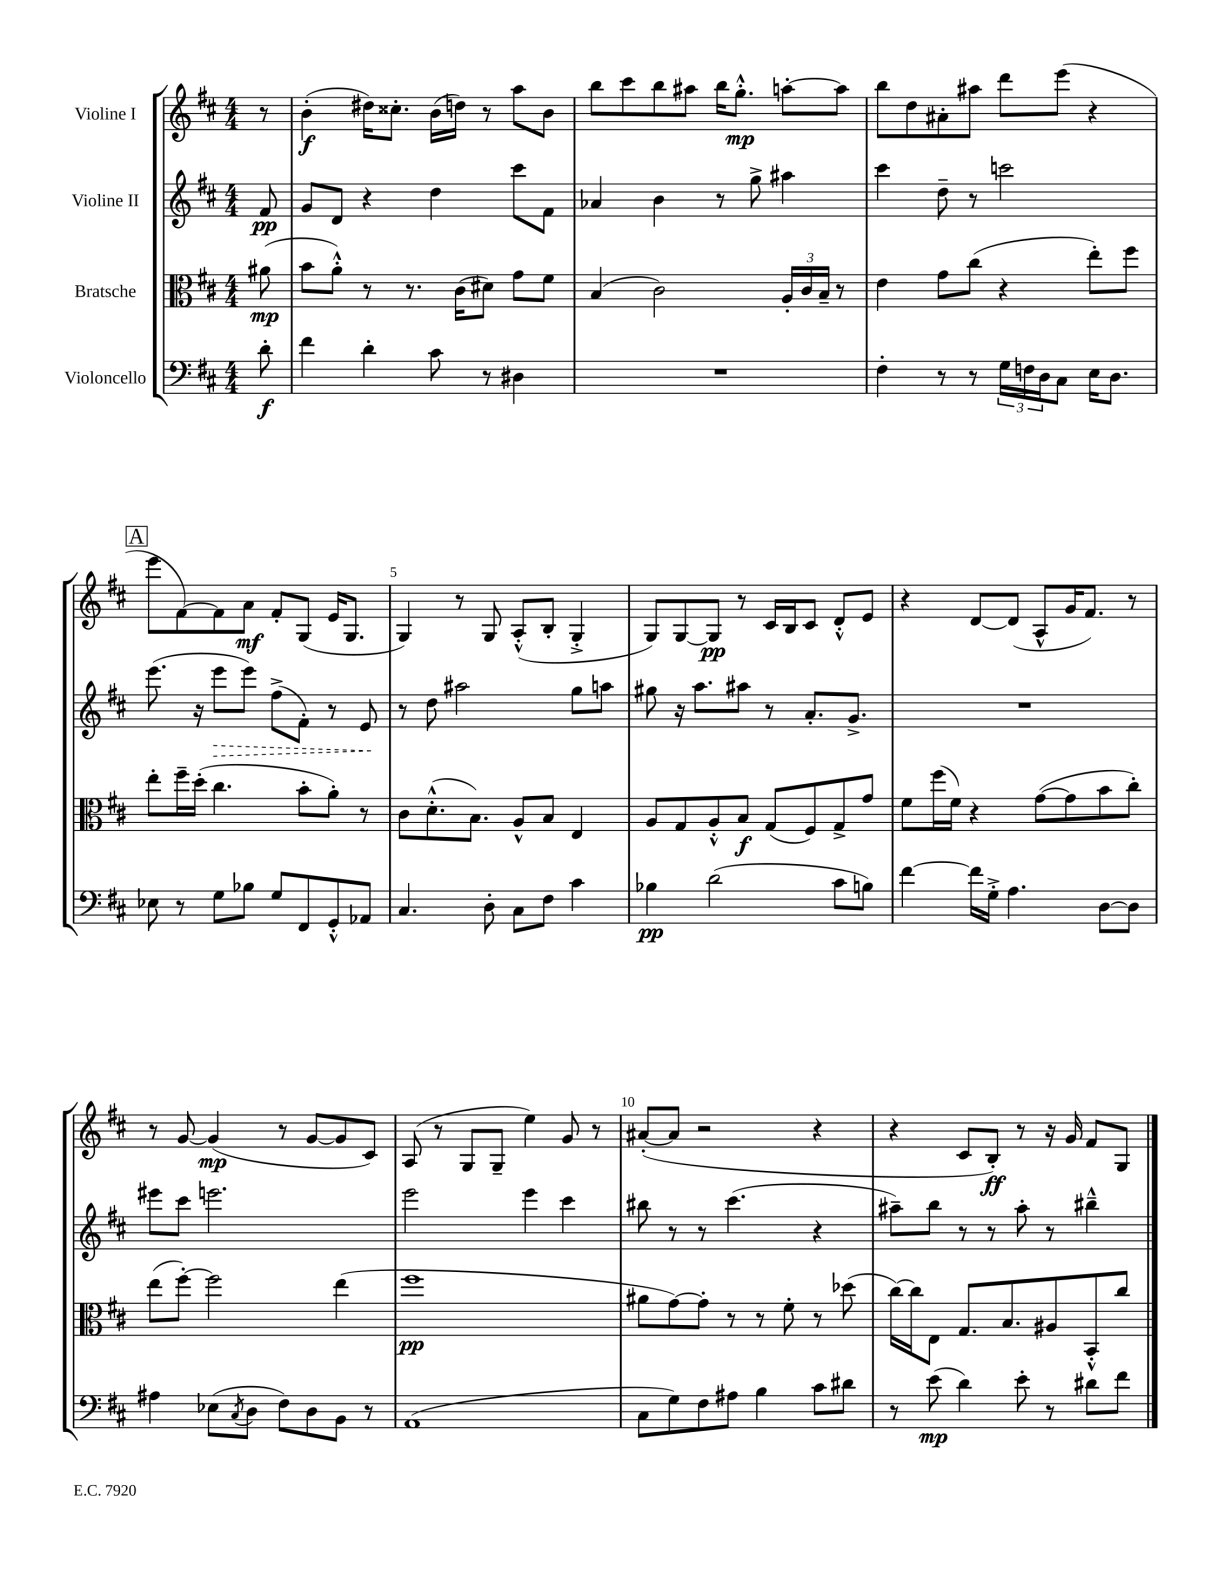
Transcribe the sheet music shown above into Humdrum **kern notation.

**kern	**kern	**kern	**kern
*staff4	*staff3	*staff2	*staff1
*clefF4	*clefC3	*clefG2	*clefG2
*k[f#c#]	*k[f#c#]	*k[f#c#]	*k[f#c#]
*M4/4	*M4/4	*M4/4	*M4/4
8d'	(8a#	8f#	8r
=	=	=	=
4f#	8b	8g	(4b'
.	8a'^^)	8d	.
4d'	8r	4r	16dd#)
.	.	.	8.cc##'
.	8.r	.	.
8c#	.	4dd	(16b
.	(16c#	.	16dd)
8r	8d#)	.	8r
4D#	8g	8ccc#	8aa
.	8f#	8f#	8b
=	=	=	=
1r	(4B	4a-	8bb
.	.	.	8ccc#
.	2c#)	4b	8bb
.	.	.	8aa#
.	.	8r	16bb
.	.	.	8.gg'^^
.	.	8gg^	.
.	24A'	4aa#	[8aa'
.	24c#	.	.
.	24B~	.	.
.	8r	.	8aa]
=	=	=	=
4F#'	4e	4ccc#	8bb
.	.	.	8dd
8r	8g	8dd~	8a#'
8r	(8cc#	8r	8aa#
24G	4r	2ccc	8ddd
24F	.	.	.
24D	.	.	.
8C#	.	.	(8eee
16E	8ee')	.	4r
8.D	.	.	.
.	8ff#	.	.
=	=	=	=
8E-	8ee'	(8.eee	8eee
8r	16ff#~	.	[8f#)
.	(16dd'	16r	.
8G	4.cc#	8eee	8f#]
8B-	.	8eee)	8a
8G	.	(8ff#^	8f#'
8FF#	8b'	8f#')	(8G
8GG'^^	8a')	8r	16e
.	.	.	8.G
8AA-	8r	8e	.
=	=	=	=
4.C#	8c#	8r	4G)
.	(8.d'^^	8dd	.
.	.	2aa#	8r
.	8.B)	.	.
8D'	.	.	8G
8C#	8A^^	.	(8A'^^
8F#	8B	.	8B'
4c#	4E	8gg	4G'^
.	.	8aa	.
=	=	=	=
4B-	8A	8gg#	8G)
.	8G	16r	[8G
.	.	8.aa	.
(2d	8A'^^	.	8G]
.	8B	8aa#	8r
.	(8G	8r	16c#
.	.	.	16B
.	8F#)	8.a'	8c#
8c#	8G^	.	8d'^^
.	.	8.g^	.
8B)	8g	.	8e
=	=	=	=
[4f#	8f#	1r	4r
.	(16ff#	.	.
.	16f#)	.	.
16f#]	4r	.	[8d
16G'^	.	.	.
4.A	.	.	(8d]
.	([8g	.	8A^^
.	8g]	.	16g
.	.	.	8.f#)
[8D	8b	.	.
8D]	8cc#')	.	8r
=	=	=	=
4A#	(8ee	8eee#	8r
.	[8ff#')	8ccc#	[8g
(8E-	2ff#]	2.eee	(4g]
8qC#	.	.	.
8D	.	.	.
8F#)	.	.	8r
8D	.	.	[8g
8BB	(4ee	.	8g]
8r	.	.	8c#)
=	=	=	=
(1AA	1ff#	2eee	(8A
.	.	.	8r
.	.	.	8G
.	.	.	8G~
.	.	4eee	4ee)
.	.	4ccc#	8g
.	.	.	8r
=	=	=	=
8C#	8a#	8bb#	([8a#'
8G)	[8g)	8r	8a#]
8F#	8g']	8r	2r
8A#	8r	(4.ccc#	.
4B	8r	.	.
.	8f#'	.	.
8c#	8r	4r	4r
8d#	(8dd-	.	.
=	=	=	=
8r	[16cc#)	8aa#~)	4r
.	16cc#]	.	.
(8e	8E	8bb	.
4d)	8.G	8r	8c#
.	.	8r	8B')
.	8.B	.	.
8e'	.	8aa#'	8r
8r	8A#	8r	16r
.	.	.	16g
8d#	8BB'^^	4bb#~^^	8f#
8f#	8cc#	.	8G
==	==	==	==
*-	*-	*-	*-
